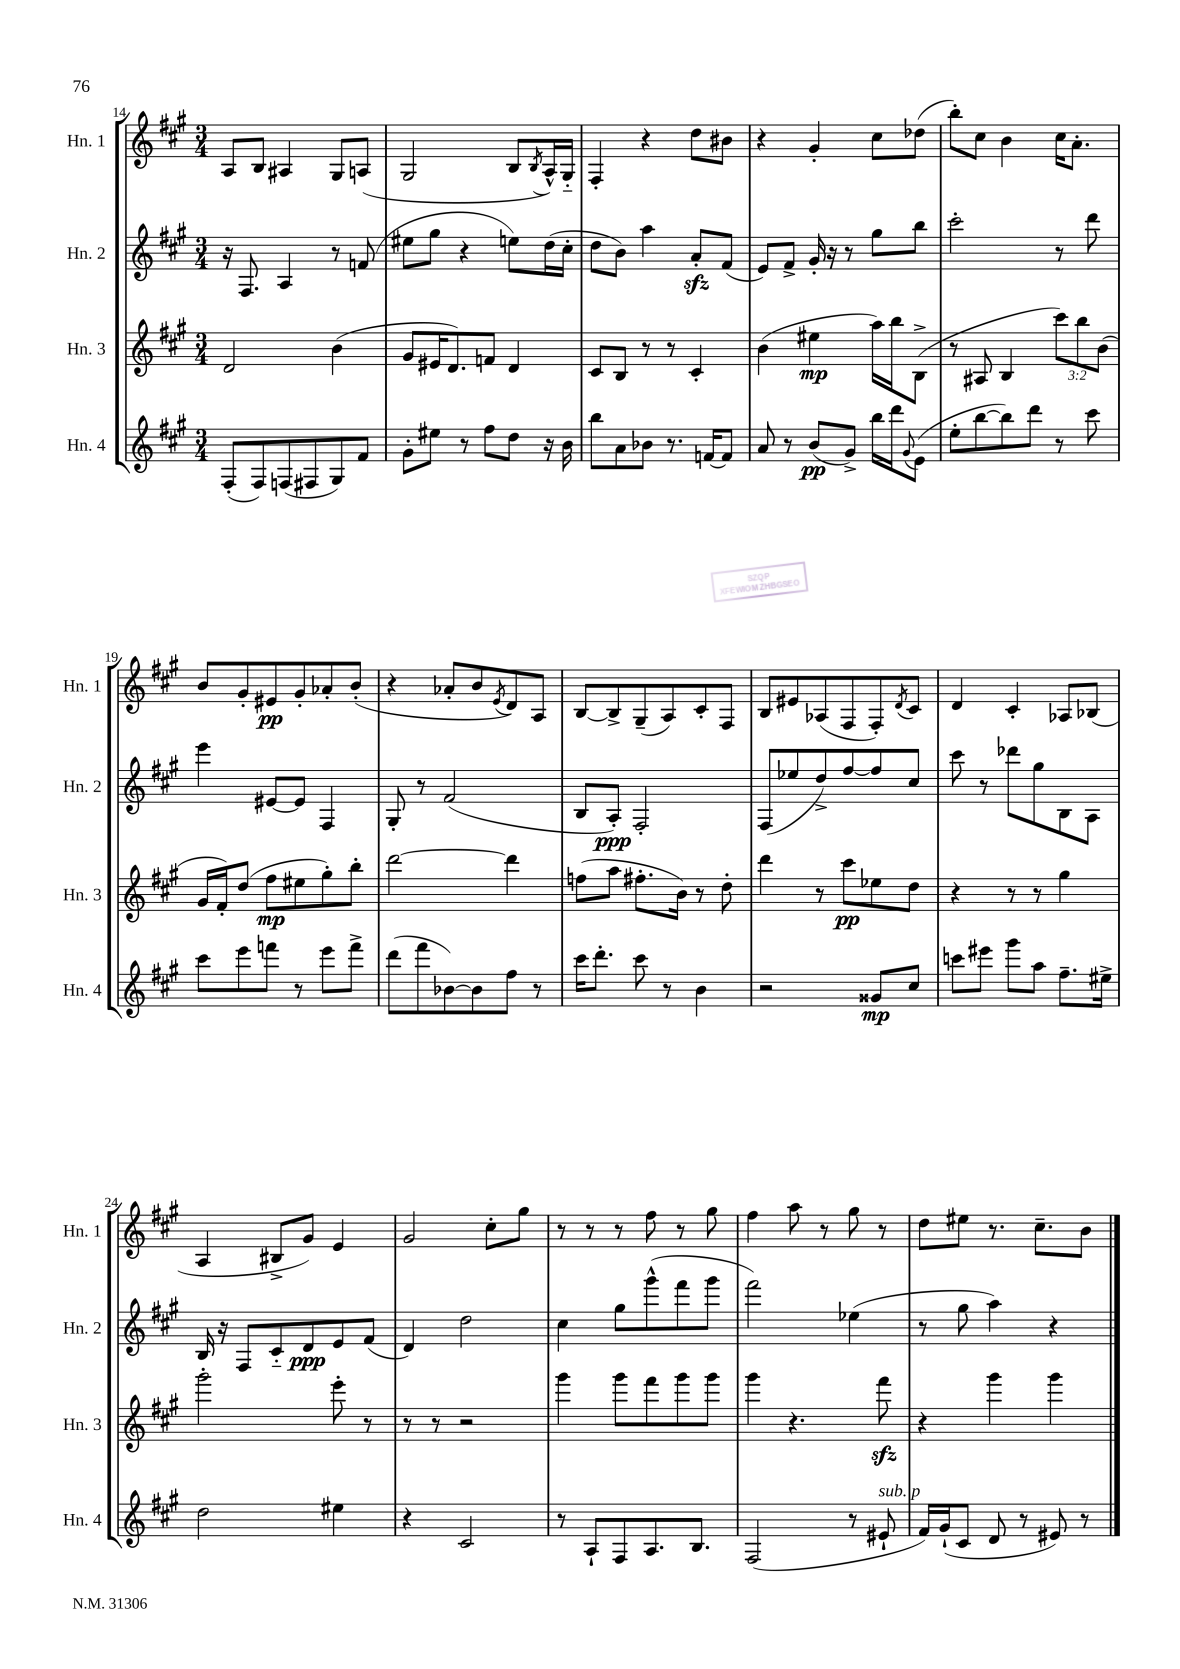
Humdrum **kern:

**kern	**kern	**kern	**kern
*staff4	*staff3	*staff2	*staff1
*clefG2	*clefG2	*clefG2	*clefG2
*k[f#c#g#]	*k[f#c#g#]	*k[f#c#g#]	*k[f#c#g#]
*M3/4	*M3/4	*M3/4	*M3/4
(8F#'	2d	16r	8A
.	.	8.F#	.
8F#)	.	.	8B
(8F	.	4A	4A#
8F#	.	.	.
8G#)	(4b	8r	8G#
8f#	.	(8f	(8A
=	=	=	=
8g#'	8g#	8ee#	2G#
8ee#	16e#	8gg#	.
.	8.d)	.	.
8r	.	4r	.
8ff#	8f	.	.
8dd	4d	8ee)	8B
.	.	.	8qB
16r	.	(16dd	16A^^)
16b	.	16cc#'	16G#'~
=	=	=	=
8bb	8c#	8dd	4F#'
8a	8B	8b)	.
8b-	8r	4aa	4r
8.r	8r	.	.
.	4c#'	8a'	8dd
[16f	.	.	.
8f]	.	(8f#	8b#
=	=	=	=
8a	(4b	8e)	4r
8r	.	8f#^	.
(8b	4ee#	16g#'	4g#'
.	.	16r	.
8g#^)	.	8r	.
16bb	16aa)	8gg#	8cc#
16ddd	16bb	.	.
8qqg#	.	.	.
(8e	(8B^	8bb	(8dd-
=	=	=	=
8ee'	8r	2ccc#'	8bb')
[8bb	8A#	.	8cc#
8bb])	4B	.	4b
8ddd	.	.	.
8r	12ccc#)	8r	16cc#
.	.	.	8.a'
.	12bb	.	.
8ccc#	.	8ddd	.
.	(12b	.	.
=	=	=	=
8ccc#	16g#	4eee	8b
.	16f#')	.	.
8eee	(8dd	.	8g#'
8fff	8ff#	[8e#	8e#
8r	8ee#	8e#]	8g#'
8eee	8gg#')	4F#	8a-'
8fff^	8bb'	.	(8b'
=	=	=	=
(8ddd	[2ddd	8G#'	4r
8fff#	.	8r	.
[8b-)	.	(2f#	8a-'
8b-]	.	.	8b
.	.	.	8qe
8ff#	4ddd]	.	8d)
8r	.	.	8A
=	=	=	=
16ccc#	(8ff	8B	[8B
8.ddd'	.	.	.
.	8aa	8A')	8B^]
8ccc#	8.ff#'	2F#'	(8G#~
8r	.	.	8A)
.	16b)	.	.
4b	8r	.	8c#'
.	8dd'	.	8F#
=	=	=	=
2r	4ddd	(8F#	8B
.	.	8ee-	8e#
.	8r	8dd^)	(8A-
.	8ccc#	[8ff#	8F#
8g##	8ee-	8ff#]	8F#')
.	.	.	8qd
8cc#	8dd	8cc#	8c#
=	=	=	=
8ccc	4r	8ccc#	4d
8eee#	.	8r	.
8ggg#	8r	8ddd-	4c#'
8aa	8r	8gg#	.
8.ff#~	4gg#	8B	8A-
.	.	8A	(8B-
16ee#^	.	.	.
=	=	=	=
2dd	2ggg#'	16B	4A
.	.	16r	.
.	.	8F#	.
.	.	8c#'~	8B#^
.	.	8d	8g#)
4ee#	8eee'	8e	4e
.	8r	(8f#	.
=	=	=	=
4r	8r	4d)	2g#
.	8r	.	.
2c#	2r	2dd	.
.	.	.	8cc#'
.	.	.	8gg#
=	=	=	=
8r	4ggg#	4cc#	8r
8A`	.	.	8r
8F#	8ggg#	8gg#	8r
8.A	8fff#	(8ggg#^^	8ff#
.	8ggg#	8fff#	8r
8.B	.	.	.
.	8ggg#	8ggg#	8gg#
=	=	=	=
(2F#	4ggg#	2fff#)	4ff#
.	4.r	.	8aa
.	.	.	8r
8r	.	(4ee-	8gg#
8e#`	8fff#	.	8r
=	=	=	=
16f#)	4r	8r	8dd
(16g#`	.	.	.
8c#	.	8gg#	8ee#
8d	4ggg#	4aa)	8.r
8r	.	.	.
.	.	.	8.cc#~
8e#)	4ggg#	4r	.
8r	.	.	8b
==	==	==	==
*-	*-	*-	*-
